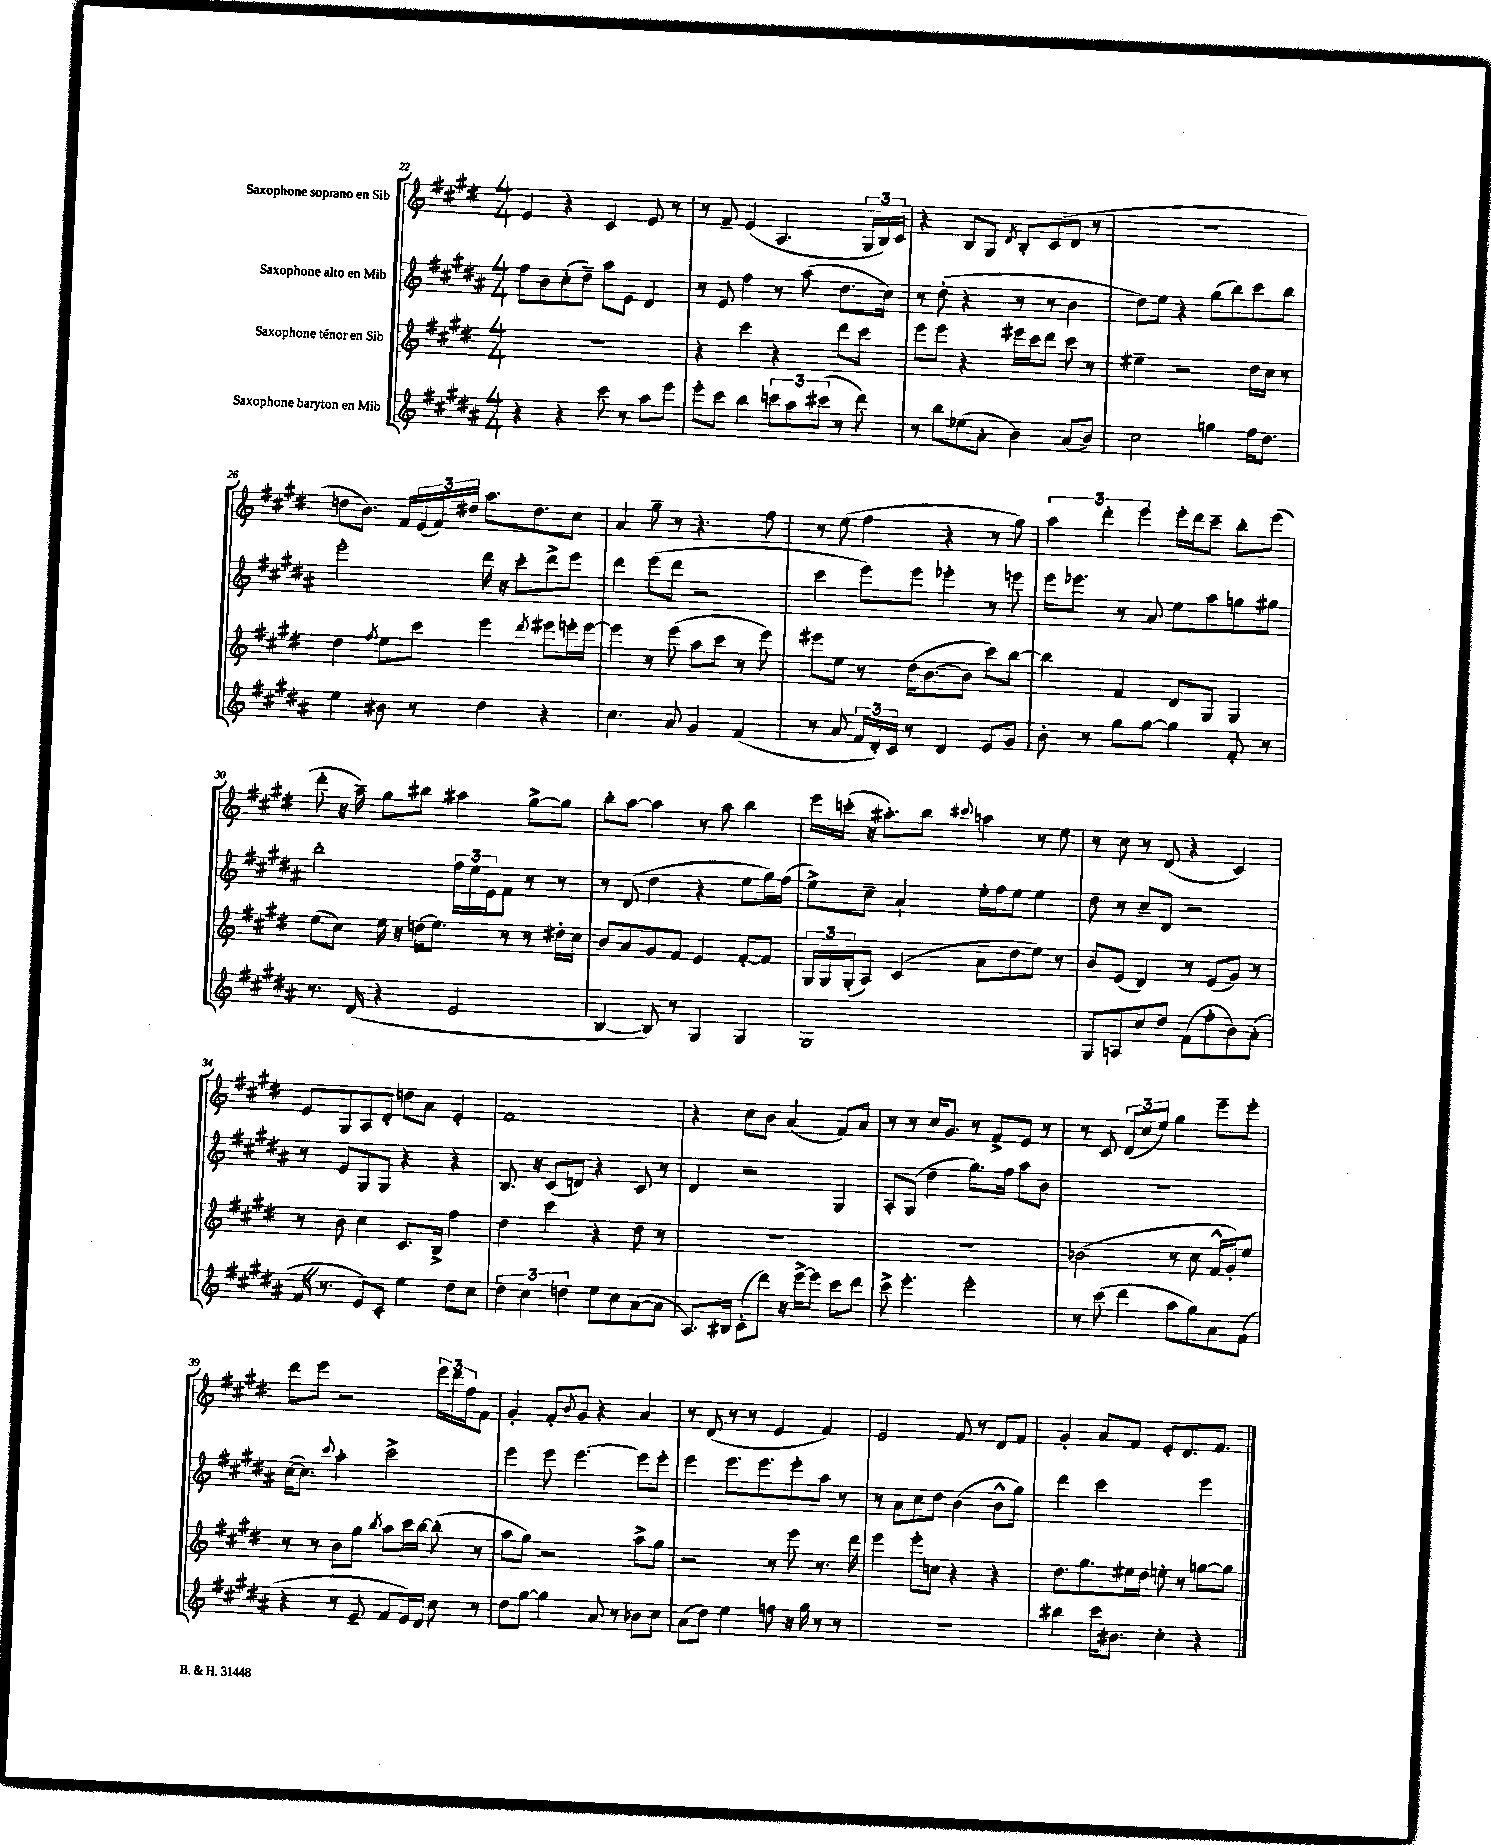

**kern	**kern	**kern	**kern
*staff4	*staff3	*staff2	*staff1
*clefG2	*clefG2	*clefG2	*clefG2
*k[f#c#g#d#a#]	*k[f#c#g#d#]	*k[f#c#g#d#a#]	*k[f#c#g#d#]
*M4/4	*M4/4	*M4/4	*M4/4
4r	1r	8ff#	4e
.	.	8b	.
4r	.	(8cc#'	4r
.	.	8dd#~)	.
8ccc#	.	8aa#	4c#
8r	.	8e	.
8aa#	.	4d#	8e
8eee	.	.	8r
=	=	=	=
8eee'	4r	8r	8r
8ccc#	.	8e	8f#~
4bb	4ccc#	4ff#	(4e
12ccc	4r	8r	4.A
12aa#	.	.	.
.	.	(8aa#	.
(12ccc#	.	.	.
8r	8ddd#	8.dd#	.
8ddd#)	8ccc#	.	24G#
.	.	.	24B)
.	.	16cc#)	.
.	.	.	24c#
=	=	=	=
8r	8eee	8r	4r
8bb	8eee	(8dd#'	.
(8ee-	4r	4r	8B
8a#'	.	.	8G#
.	.	.	8qd#
4b)	16eee#	8r	8B'
.	16ccc#	.	.
.	8ddd#	8r	(8c#
(8a#	8ccc#	4b	8d#
8b)	8r	.	8r
=	=	=	=
2cc#	4ee#~	8dd#)	1r
.	.	8ee	.
.	2r	4r	.
4gg	.	(8gg#	.
.	.	8bb)	.
16ff#	16dd#	8ccc#	.
8.dd#	16cc#	.	.
.	8r	8bb	.
=	=	=	=
4ee	4dd#	2eee'	8dd
.	.	.	8.b)
.	8qff#	.	.
8b#	8ee	.	.
.	.	.	16f#
8r	8ccc#	.	(24e
.	.	.	24f#)
.	.	.	24dd#
4dd#	4eee	16ddd#	8.aa
.	.	16r	.
.	.	8ccc#'	.
.	.	.	8.dd#
.	8qddd#	.	.
4r	8eee#	8ddd#^	.
.	16eee'	8eee	8cc#
.	[16eee	.	.
=	=	=	=
4.cc#	4eee]	4ddd#	4a
.	8r	(8eee	8gg#~
8a#	(8eee	8ddd#	8r
4g#	8aa	2r	4.r
.	8ccc#	.	.
(4f#	8r	.	.
.	8eee)	.	8ff#
=	=	=	=
8r	8eee#	4ccc#	8r
8a#	8ee	.	(8ee
24f#	8r	8eee)	4ff#
24d#')	.	.	.
24c#	.	.	.
8r	(16dd#	8eee	.
.	[8.b	.	.
4d#	.	4eee-'	4r
.	8b]	.	.
8e	8ccc#)	8r	8r
8g#	[8bb	8eee	8gg#)
=	=	=	=
8b'	4bb]	16eee	6aa
.	.	8.eee-	.
8r	.	.	.
.	.	.	6ddd#'
8gg#	4f#	8r	.
.	.	.	6eee
[8gg#	.	8a#	.
4gg#]	8d#	8ee	16eee'
.	.	.	16ddd#
.	8G#	8aa#	8ccc#~
8f#'	4G#	8gg	8bb'
8r	.	8gg#	(8eee
=	=	=	=
8.r	(8ee	2bb'	8ddd#'
.	8cc#)	.	16r
(16d#	.	.	16aa~)
4r	16ee	.	8gg#
.	16r	.	.
.	(16dd	.	8bb#
.	8.ee)	.	.
2e	.	24ff#	4aa#
.	.	24ee	.
.	.	24e	.
.	8r	8f#	.
.	8r	8r	[8gg#^
.	16dd#'	8r	8gg#]
.	16cc#	.	.
=	=	=	=
[4B	8b	8r	8bb'
.	8a	(8d#	[8aa
8B])	8g#	4dd#	4aa]
8r	8f#	.	.
4G#	4e	4r	8r
.	.	.	8aa
4G#	[8f#'	8ee	4bb
.	8f#]	16gg#)	.
.	.	(16ff#	.
=	=	=	=
1G#	24G#	8ee^)	16eee
.	24G#	.	.
.	.	.	(16ccc'
.	(24G#'	.	.
.	8A)	8cc#~	16r
.	.	.	8.aa#')
.	(4c#	4a#`	.
.	.	.	8bb
.	.	.	8qqccc#
.	8a	16ee'	4aa
.	.	16ff#	.
.	8dd#	8ee	.
.	8ee)	4ee	8r
.	8r	.	8ee
=	=	=	=
8G#	8b	8dd#	8r
8A	(8e	8r	8cc#
8cc#	4d#)	8cc#~	8r
8dd#	.	8d#	(8d#
(8f#	8r	2r	4r
8ff#'	(8e	.	.
8b)	8g#)	.	4c#)
(8a#'	8r	.	.
=	=	=	=
16f#	8r	8r	8e
8.r	.	.	.
.	8b	8e	8G#
8e)	4cc#	8G#	8A
8c#'	.	8G#	8d#'
4ee	8.c#	4r	8dd
.	.	.	8a
.	16B^	.	.
8dd#	4ff#	4r	4e'
8cc#	.	.	.
=	=	=	=
6dd#	4dd#	8.B	1f#
6cc#	.	.	.
.	.	16r	.
.	4ccc#	(8c#	.
6dd	.	.	.
.	.	8d)	.
8ee	4r	4r	.
8cc#	.	.	.
([8a#	8dd#	8c#	.
8a#]	8r	8r	.
=	=	=	=
8.A#)	1r	4d#	4r
16B#	.	.	.
(8c#'	.	2r	8cc#
8ddd#)	.	.	8b
16r	.	.	(4a
[16eee^	.	.	.
8eee]	.	.	.
8ccc#	.	4G#	8f#)
8ddd#	.	.	8a
=	=	=	=
8ccc#^	1r	8A#'	8r
4.eee'	.	(8G#	8r
.	.	4dd#	16cc#
.	.	.	8.g#
2eee'	.	8.gg#)	8r
.	.	.	8f#^
.	.	16ff#	.
.	.	8aa#	8e
.	.	8b	8r
=	=	=	=
8r	(2b-	1r	8r
(8ccc#	.	.	8c#
4ddd#	.	.	(12d#
.	.	.	12cc#
.	.	.	12ee)
8aa#	8r	.	4gg#
8gg#)	8cc#	.	.
8a#	16f#^^	.	8eee~
.	16g#')	.	.
(8f#	8ee	.	8eee'
=	=	=	=
4r	8r	([16cc#	8ddd#
.	.	8.cc#])	.
.	8r	.	8eee
.	.	8qqccc#	.
8r	8b	4aa#'	2r
8e~	8gg#	.	.
.	8qbb	.	.
8f#	8aa	2ccc#^	.
16e)	16ccc#	.	.
16d#	[16bb	.	.
8cc#	(8bb']	.	24eee
.	.	.	24ddd#
.	.	.	24ff#
8r	8r	.	8f#
=	=	=	=
8dd#	8aa	4eee	4g#'
[8gg#	8gg#)	.	.
4gg#]	2r	8eee	8f#'
.	.	.	8qb
.	.	[4.eee	8g#
8a#	.	.	4r
8r	.	.	.
8b-	8aa^	8eee]	4a
8cc#	8gg#	8eee'	.
=	=	=	=
(8a#	2r	4eee	8r
8dd#)	.	.	(8d#
4ee	.	8.eee	8r
.	.	.	8r
.	.	8.eee	.
8ff	8r	.	4e
16r	8eee	8eee'	.
16gg#	.	.	.
8r	8.r	8aa#	4f#)
8r	.	8r	.
.	16ddd#	.	.
=	=	=	=
1r	4eee	8r	2e
.	.	8a#	.
.	8eee'	8cc#	.
.	8cc	8dd#	.
.	4r	(4b	8f#
.	.	.	8r
.	4r	8b^^	8d#
.	.	8gg#)	8f#
=	=	=	=
4bb#	8.dd#	4ddd#	4g#'
.	8.gg#	.	.
16ccc#	.	2ccc#	8a
8.b#	.	.	.
.	16ee#	.	8f#
.	16dd#	.	.
4cc#'	8ee'	.	8e'
.	8r	.	8.d#
4r	[8gg	4eee	.
.	.	.	8.f#
.	8gg]	.	.
==	==	==	==
*-	*-	*-	*-
